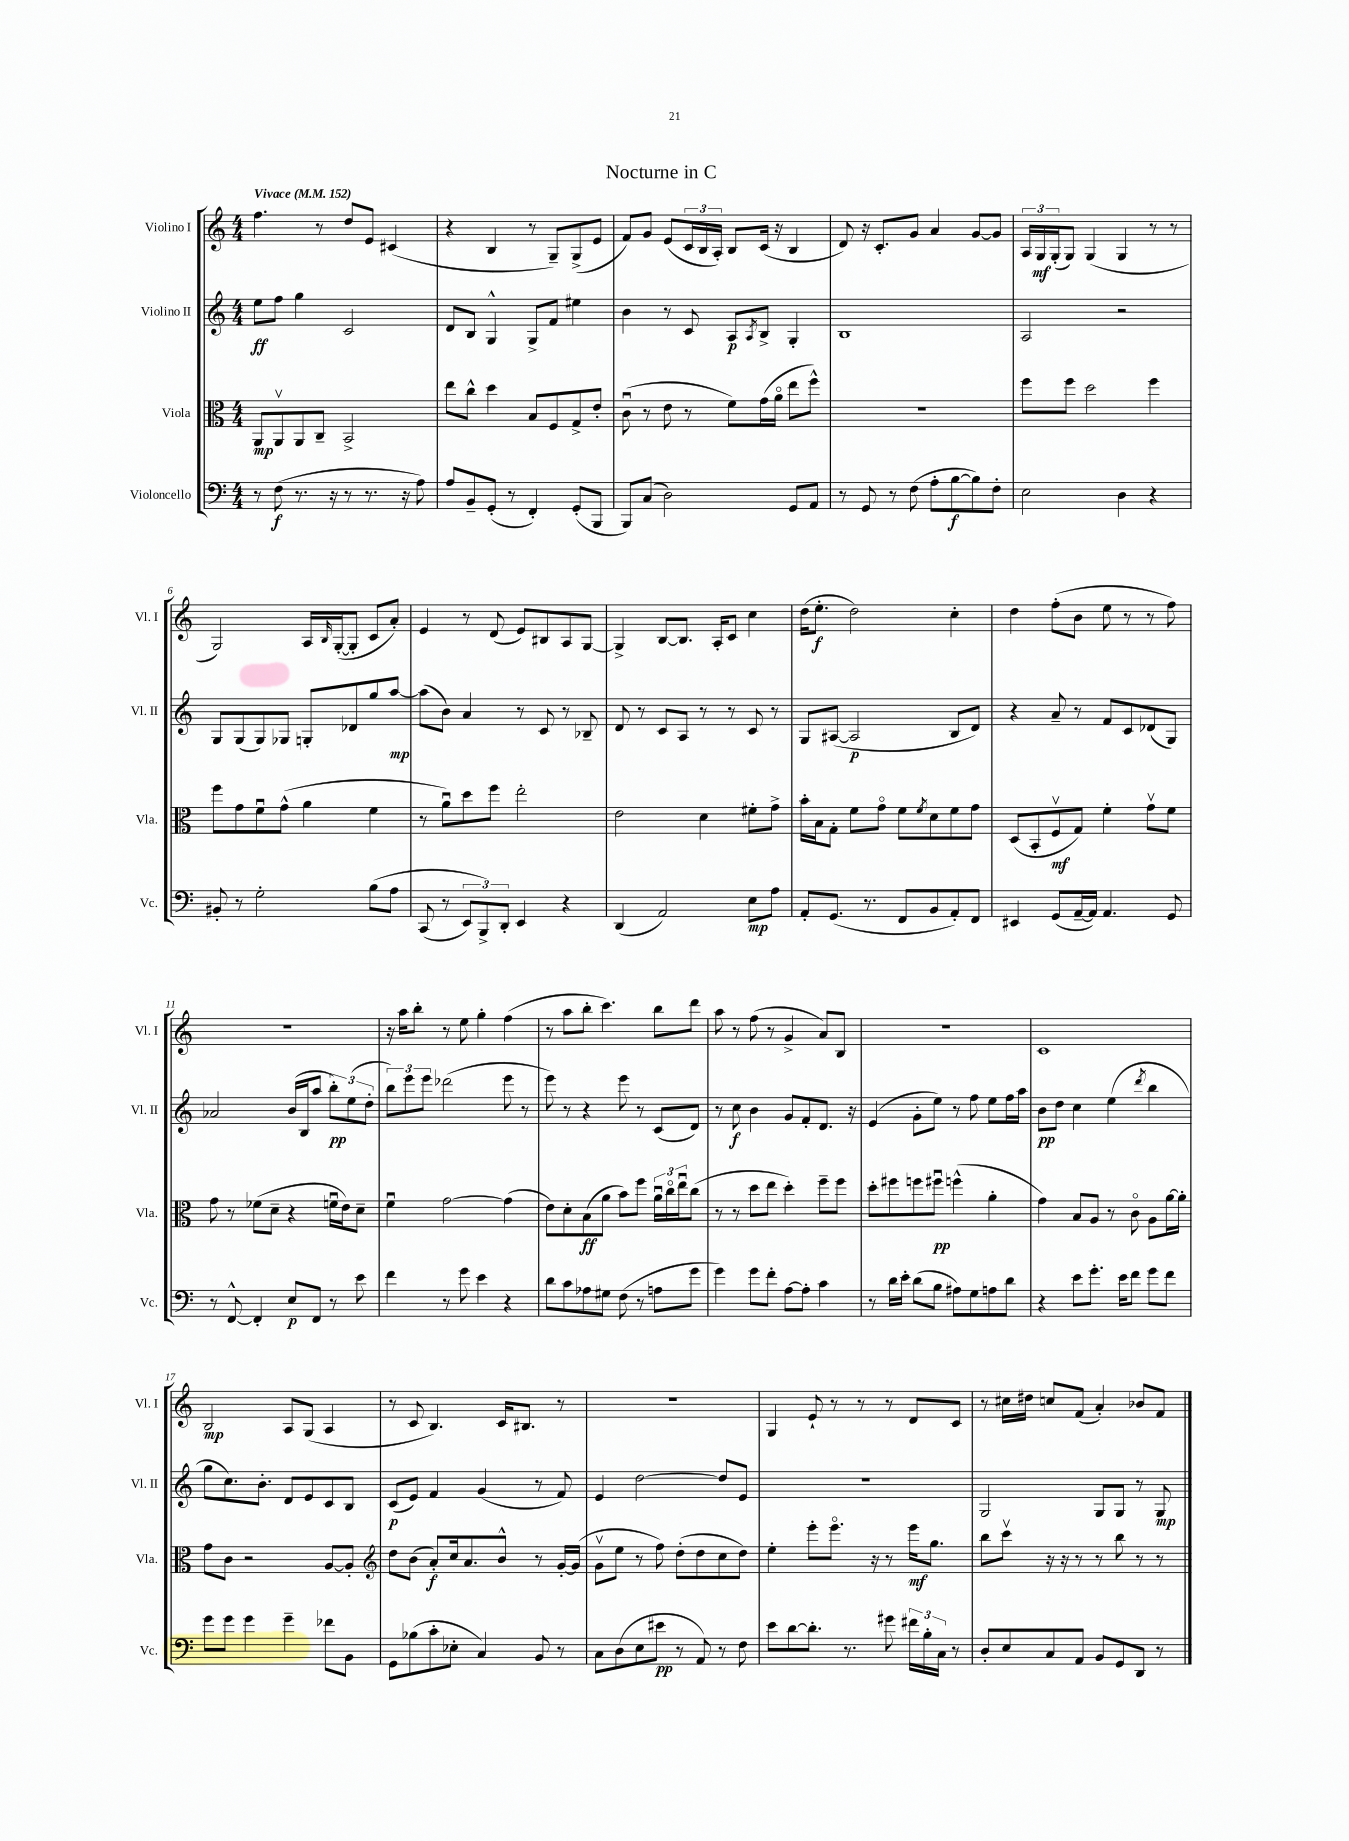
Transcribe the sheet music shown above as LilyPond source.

\header { title = "Nocturne in C" }
<<
\new StaffGroup <<
\new Staff = "s0" \with { instrumentName = "Violino I" shortInstrumentName = "Vl. I" } {
    \clef treble \key c \major \numericTimeSignature \time 4/4 \tempo "Vivace" 4 = 152
    f''4. r8 d''8 e'8 cis'4( |
    r4 b4 r8 g8--) g8->( e'8 |
    f'8) g'8 e'8( \tuplet 3/2 { c'16 b16 a16-.) } b8 c'16( r16 b4 |
    d'8) r16 c'8.-. g'8 a'4 g'8~ g'8 |
    \tuplet 3/2 { a16 g16\mf g16-.( } g8) g4( g4 r8 r8 |
    g2) a16 \grace { b16 } g16~-.( g8-. c'8 a'8-.) |
    e'4 r8 d'8( e'8) bis8 a8 g8~ |
    g4-> b8~ b8. a16-. c'8 c''4 |
    d''16( e''8.-.\f d''2) c''4-. |
    d''4 f''8-.( b'8 e''8 r8 r8 f''8) |
    r1 |
    r16 a''16 b''8-. r8 e''8 g''4-. f''4( |
    r8 a''8 b''8-. c'''4.) b''8 d'''8 |
    a''8 r8 f''8( r8 g'4-> a'8) b8 |
    R1 |
    c'1 |
    b2\mp a8 g8( a4 |
    r8 c'8 b4.) c'16 bis8. r8 |
    R1 |
    g4 e'8-! r8 r8 r8 d'8 c'8 |
    r8 cis''16 dis''16 c''8 f'8( a'4-.) bes'8 f'8 \bar "|." |
}
\new Staff = "s1" \with { instrumentName = "Violino II" shortInstrumentName = "Vl. II" } {
    \clef treble \key c \major \numericTimeSignature \time 4/4
    e''8\ff f''8 g''4 c'2 |
    d'8 b8 g4-^ g8-> f'8 eis''4 |
    b'4 r8 c'8 a8\p \acciaccatura { a8 } b8-> g4-. |
    b1 |
    a2 r2 |
    g8 g8( g8) ges8 g8-. des'8 g''8 a''8~\mp |
    a''8( b'8) a'4 r8 c'8 r8 bes8-- |
    d'8 r8 c'8 a8 r8 r8 c'8 r8 |
    g8 ais8~( ais2\p b8 d'8) |
    r4 a'8-- r8 f'8 c'8 des'8( g8) |
    aes'2 b'16( b16 a''8 \tuplet 3/2 { b''8-.\pp) e''8( d''8-. } |
    \tuplet 3/2 { b''8) e'''8 e'''8 } des'''2( e'''8 r8 |
    e'''8) r8 r4 e'''8 r8 c'8( d'8) |
    r8 c''8\f b'4 g'8 f'8-. d'8. r16 |
    e'4( g'8-. e''8) r8 f''8 e''8 f''16 a''16 |
    b'8\pp d''8 c''4 e''4( \acciaccatura { d'''8 } b''4 |
    g''8 c''8.) b'8.-. d'8 e'8 c'8 b8 |
    c'8\p( e'8) f'4 g'4( r8 f'8) |
    e'4 d''2~ d''8 e'8 |
    R1 |
    g2 g8 g8 r8 g8\mp \bar "|." |
}
\new Staff = "s2" \with { instrumentName = "Viola" shortInstrumentName = "Vla." } {
    \clef alto \key c \major \numericTimeSignature \time 4/4
    a,8\mp a,8\upbow a,8 c8-- b,2-> |
    e''8 c''8-^ d''4 b8 f8 g8-> e'8-. |
    c'8\downbow( r8 e'8 r8 f'8) g'16( a'16\flageolet e''8 f''8-^) |
    R1 |
    f''8 f''8 d''2 f''4 |
    f''8 g'8 f'8\downbow g'8-^( a'4 f'4 |
    r8 a'8\downbow) d''8 f''8 e''2-. |
    e'2 d'4 fis'8-. g'8-> |
    b'16-. b16 g8-. f'8 g'8\flageolet f'8 \acciaccatura { f'8 } d'8 f'8 g'8 |
    d8( b,8-. f8\upbow\mf g8) f'4-. g'8\upbow f'8 |
    g'8 r8 fes'8( d'8-- r4 f'16\downbow e'16) d'8-- |
    f'4\downbow g'2~ g'4( |
    e'8) d'8-. b8\ff( a'8 b'8) f''8 \tuplet 3/2 { a'16\downbow c''16\flageolet e''16\downbow } c''8( |
    r8 r8 d''8 e''8 d''4-.) f''8-- f''8 |
    d''8-. fis''8 f''8 fis''8\downbow\pp f''4-^( a'4-. |
    g'4) b8 a8 r8 c'8\flageolet a8 a'16~ a'16-. |
    g'8 c'8 r2 a8~ a8-. |
    \clef treble d''8 b'8( a'8-.\f) c''16 a'8. b'8-^ r8 g'16~-. g'16( |
    g'8\upbow e''8 r8 f''8) d''8-.( d''8 c''8 d''8) |
    e''4-. e'''8-. e'''8.\flageolet r16 r8 e'''16\mf g''8. |
    b''8 c'''8\upbow r16 r16 r8 r8 b''8 r8 r8 \bar "|." |
}
\new Staff = "s3" \with { instrumentName = "Violoncello" shortInstrumentName = "Vc." } {
    \clef bass \key c \major \numericTimeSignature \time 4/4
    r8 f8\f( r8. r16 r8 r8. r16 a8) |
    a8 b,8-- g,8-.( r8 f,4-.) g,8-.( b,,8 |
    b,,8) c8( d2) g,8 a,8 |
    r8 g,8 r8 f8( a8-. b8~\f b8) f8-. |
    e2 d4 r4 |
    bis,8-. r8 g2-. b8\( a8 |
    c,8( r8 \tuplet 3/2 { e,8) b,,8->\) d,8-. } e,4 r4 |
    d,4( a,2) e8\mp a8 |
    a,8-. g,8.( r8. f,8 b,8 a,8-.) f,8 |
    eis,4 g,8( a,16~-- a,16) a,4. g,8 |
    r8 f,8~-^ f,4-. e8\p f,8 r8 e'8 |
    f'4 r8 g'8 e'4 r4 |
    d'8 c'8 aes8 gis8 f8( r8 a8 g'8 |
    g'4) g'8 f'8-. a8~ a8-. c'4 |
    r8 d'16 e'16-. d'8( b8 ais8) g8 a8 d'8 |
    r4 e'8 g'8.-. e'16 f'8 g'8 f'8 |
    g'8 g'8 g'4 g'4-- fes'8 b,8 |
    g,8 bes8( c'8-. ees8-. c4) b,8 r8 |
    c8 d8( e8 eis'8\pp r8 a,8) r8 f8 |
    e'8 d'8~ d'8.-. r8. gis'8 \tuplet 3/2 { fis'16 b16-. c16 } r8 |
    d8-. e8 c8 a,8 b,8 g,8 d,8 r8 \bar "|." |
}
>>
>>
